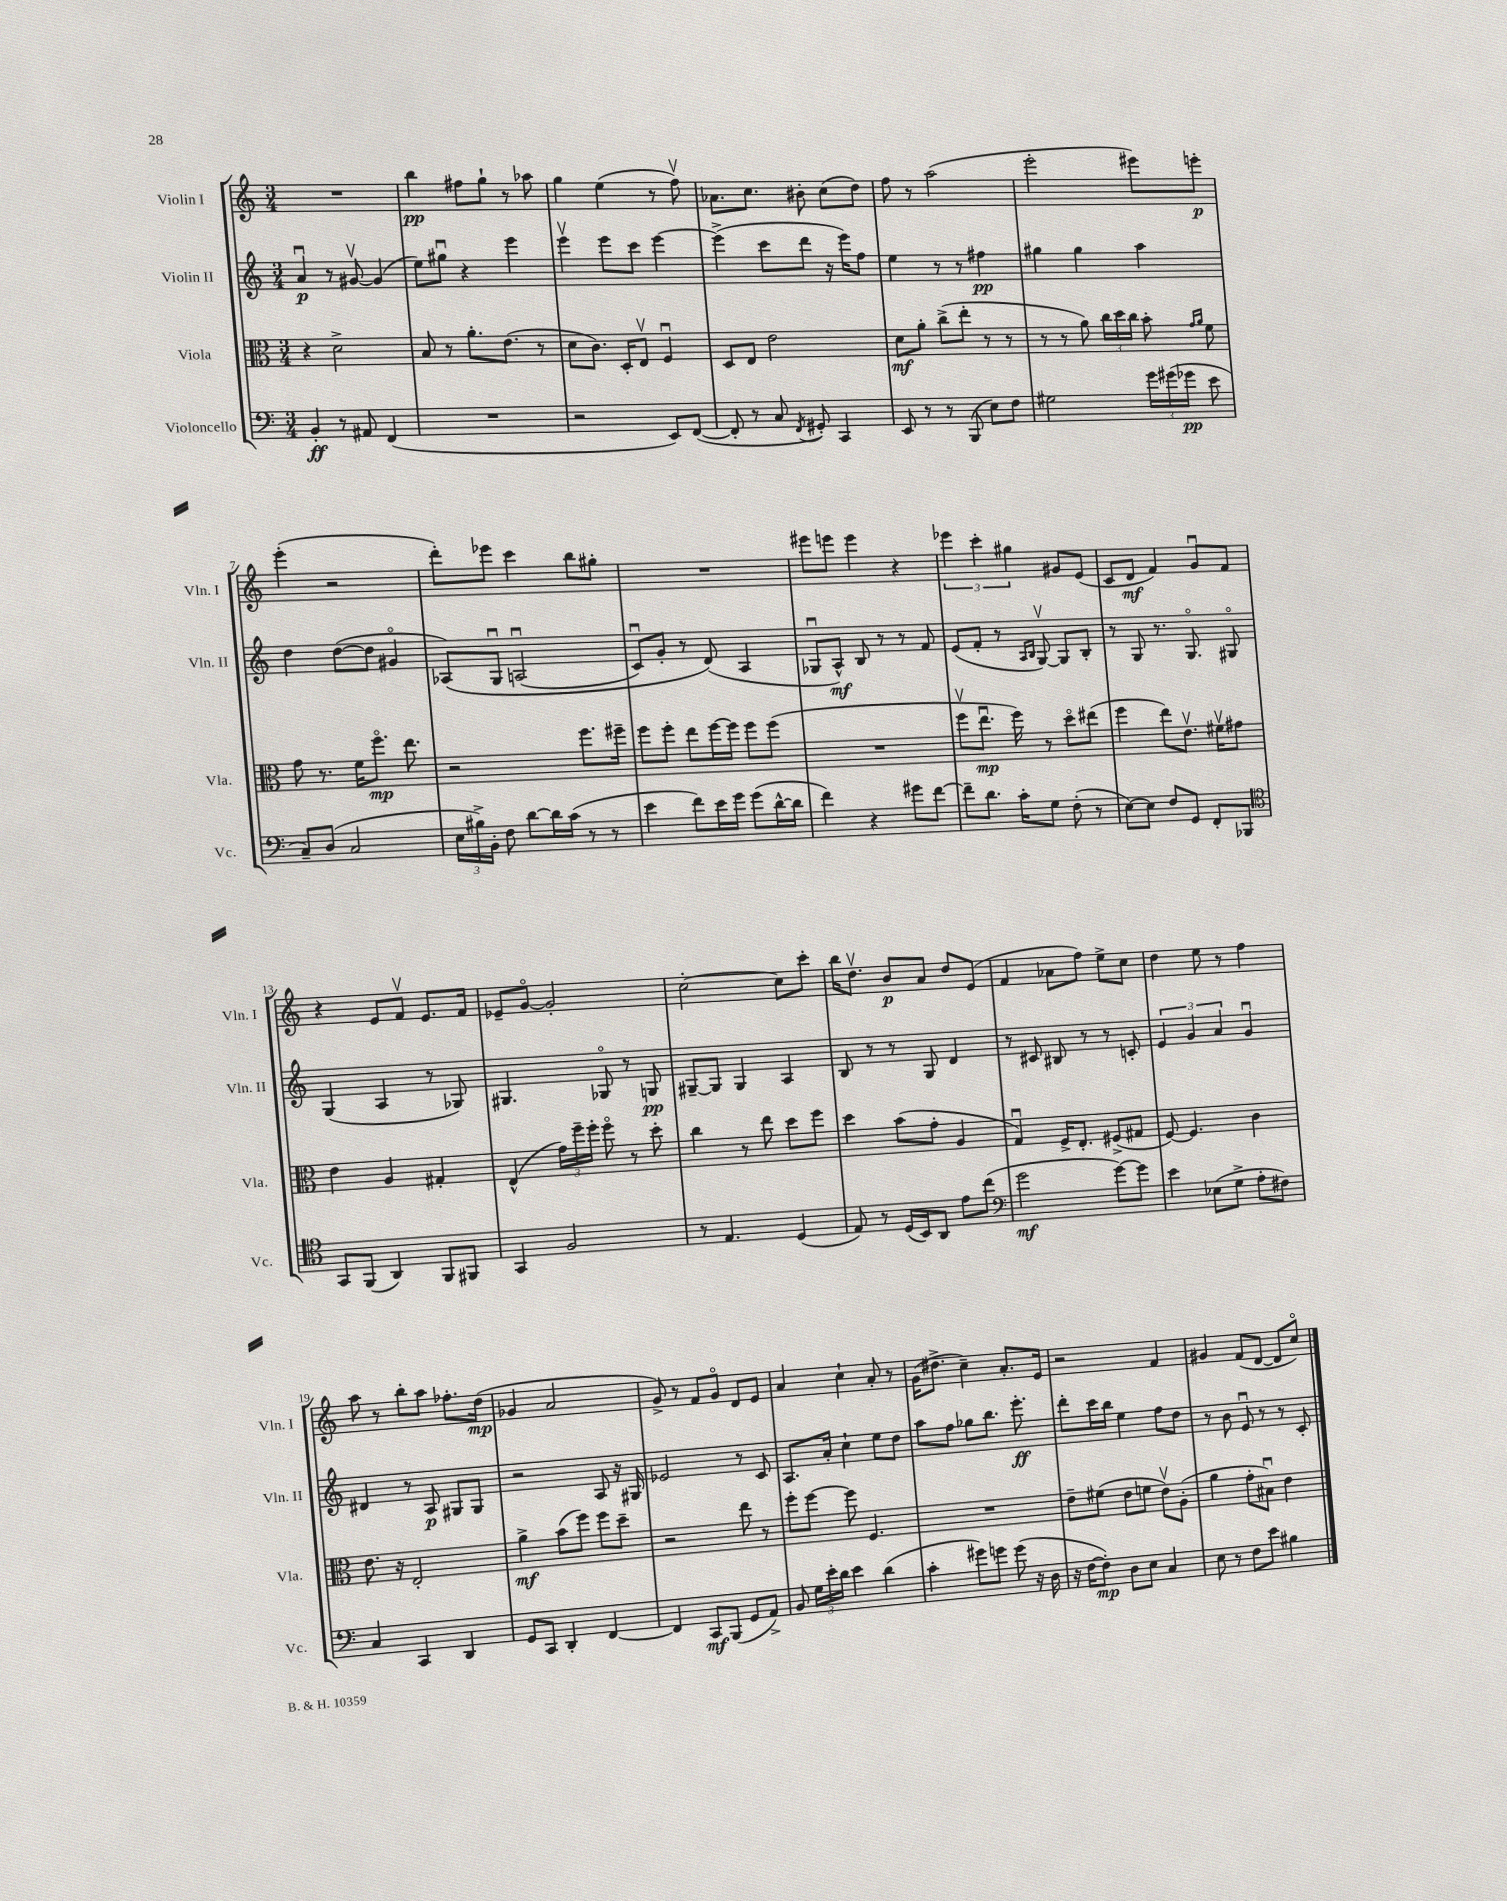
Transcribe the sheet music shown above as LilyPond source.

<<
\new StaffGroup <<
\new Staff = "s0" \with { instrumentName = "Violin I" shortInstrumentName = "Vln. I" } {
    \clef treble \key c \major \numericTimeSignature \time 3/4
    \autoBeamOff R2. |
    b''4\pp fis''8[ g''8]-! r8 aes''8 |
    g''4 e''4( r8 f''8\upbow) |
    aes'8.[ c''8.] bis'8-. c''8[( d''8]) |
    f''8 r8 a''2( |
    e'''2-. eis'''8[) e'''8]-.\p |
    e'''4-.( r2 |
    d'''8[-.) ees'''8] c'''4 b''8[ gis''8]-. |
    R2. |
    eis'''8[ e'''8] e'''4 r4 |
    \tuplet 3/2 { ees'''4 c'''4-. gis''4 } gis'8[ e'8]( |
    c'8[ d'8]\mf f'4) g'8[\downbow f'8] |
    r4 e'8[ f'8]\upbow e'8.[ f'16] |
    ees'8[-- g'8]~\flageolet g'2-. |
    c''2~-. c''8[ c'''8]-. |
    b''16[ d''8.]\upbow b'8[\p a'8] d''8[ e'8]( |
    f'4 aes'8[ f''8]) e''8[-> c''8] |
    d''4 e''8 r8 f''4 |
    a''8 r8 b''8[-. a''8] fes''8.[-. d''16]\mp( |
    ges'4 a'2 |
    g'8->) r8 f'8[ g'8]\flageolet d'8[ e'8] |
    a'4 c''4-! a'8-. r8 |
    g'16[( dis''8.]-> c''4--) a'8.[-. e'16] |
    r2 f'4 |
    gis'4 f'8[( d'8]~ d'8[ c''8]\flageolet) \bar "|." |
}
\new Staff = "s1" \with { instrumentName = "Violin II" shortInstrumentName = "Vln. II" } {
    \clef treble \key c \major \numericTimeSignature \time 3/4
    \autoBeamOff a'4\downbow\p r8 gis'8~\upbow gis'4( |
    e''8[) gis''8]\downbow r4 e'''4 |
    e'''4\upbow e'''8[ c'''8] e'''4~ |
    e'''4->( c'''8[ d'''8] r16 e'''16[) f''8] |
    e''4 r8 r8 fis''4\pp |
    gis''4 gis''4 a''4 |
    d''4 d''8[~( d''8] gis'4\flageolet |
    aes8[)\( g8]\downbow a2\downbow( |
    c'8[\downbow) g'8]-. r8 d'8(\) a4 |
    ges8[\downbow a8]-^\mf) b8 r8 r8 f'8 |
    e'8[( f'8]-. r8 \grace { a16[ b16] } g8~\upbow) g8[ b8]-. |
    r8 g8 r8. g8.\flageolet gis8\flageolet |
    g4( a4 r8 ges8) |
    gis4. ges8\flageolet r8 g8\pp |
    gis8[~-- gis8] gis4 a4 |
    b8 r8 r8 g8 d'4 |
    r8 cis'8 bis8 r8 r8 c'8-. |
    \tuplet 3/2 { e'4 g'4 a'4 } g'4\downbow |
    dis'4 r8 a8\p gis8[ gis8] |
    r2 a8 r16 gis16 |
    ees'2 r8 c'8 |
    a8.[ a'16]-. c''4-! e''8[ d''8] |
    a''8[ f''8] ges''8[ b''8.] e'''8.-.\ff |
    d'''8[-. c'''16 b''16] e''4 f''8[ d''8] |
    r8 b'8 e'8\downbow r8 r8 c'8-. \bar "|." |
}
\new Staff = "s2" \with { instrumentName = "Viola" shortInstrumentName = "Vla." } {
    \clef alto \key c \major \numericTimeSignature \time 3/4
    \autoBeamOff r4 d'2-> |
    b8 r8 a'8.[-. e'8.]( r8 |
    d'8[ c'8.]) d16[-. e8]\upbow f4\downbow |
    d8[ e8] e'2 |
    d'8[\mf a'8]-. c''8[->( e''8]-. r8 r8 |
    r8 r8 a'8) \tuplet 3/2 { c''16[ d''16 c''16] } b'8-. \grace { g'16[ a'16] } f'8 |
    g'8 r8. f'16[ f''8.]\flageolet\mp e''8. |
    r2 f''8.[ fis''16]-- |
    f''8[ f''8]-. e''8[ f''16~ f''16] f''8[ f''8]( |
    R2. |
    f''8[\upbow e''8.]\downbow\mp f''16) r8 d''8[\flageolet eis''8]( |
    f''4 e''8[) e'8.]\upbow fis'16[\upbow gis'8] |
    e'4 a4 gis4-. |
    e4-^( \tuplet 3/2 { g'16[) f''16-- f''16]-. } f''8\flageolet r8 d''8-. |
    c''4 r8 e''8 d''8[ f''8] |
    d''4 b'8[( g'8]-. a4 |
    g4\downbow) f16[-> e8.]-. fis8[->( gis8] |
    f8~) f4. c'4 |
    e'8. r16 e2-. |
    a'4->\mf b'8[( f''8]) f''8[ d''8]-- |
    r2 e''8 r8 |
    f''8[-. f''8]~ f''8 f4. |
    R2. |
    e'8[-- fis'8]( e'8[ f'8] e'8[\upbow) a8]-.( |
    a'4 g'8[-. bis8]\downbow) e'4 \bar "|." |
}
\new Staff = "s3" \with { instrumentName = "Violoncello" shortInstrumentName = "Vc." } {
    \clef bass \key c \major \numericTimeSignature \time 3/4
    \autoBeamOff b,4-.\ff r8 ais,8 f,4( |
    R2. |
    r2 e,8[) f,8]~( |
    f,8-. r8 c8 \acciaccatura { f,8 } gis,8-.) c,4 |
    e,8 r8 r8 b,,8( e8[) f8] |
    gis2 \tuplet 3/2 { g'16[ gis'16( ges'16]\pp } e'8 |
    c8[--) d8]( c2 |
    \tuplet 3/2 { e16[ bis16->) b,16]-. } f8 d'8[~ d'16 c'16]( r8 r8 |
    e'4 f'8[) e'16 g'16] g'8[( d'16~-^ d'16] |
    f'4) r4 gis'8[ f'8]~ |
    f'8[-- d'8.] c'16[-. g8] f8-.( r8 |
    e8[~) e8] f8[ g,8] f,8[-. bes,,8] |
    \clef tenor g,8[ f,8]( a,4) f,8[ fis,8] |
    g,4 f2 |
    r8 e4. d4( |
    e8) r8 d16[( b,16) a,8] e'8[ c''8]( |
    \clef bass g'2\mf g'8[~) g'8] |
    e'4 ees8[( g8]-> a8[-. fis8]) |
    c4 c,4 d,4 |
    g,8[ c,8] d,4-. f,4~ |
    f,4 c,8[\mf b,,8]( g,8[ a,8]->) |
    b,8 \tuplet 3/2 { g16[ e'16-. d'16] } e'4 d'4( |
    c'4-. gis'8[) g'8] g'8( r16 d16 |
    r16 f16[~ f8]-.\mp) d8[ e8] c4 |
    e8 r8 f8[ e'8] bis4 \bar "|." |
}
>>
>>
